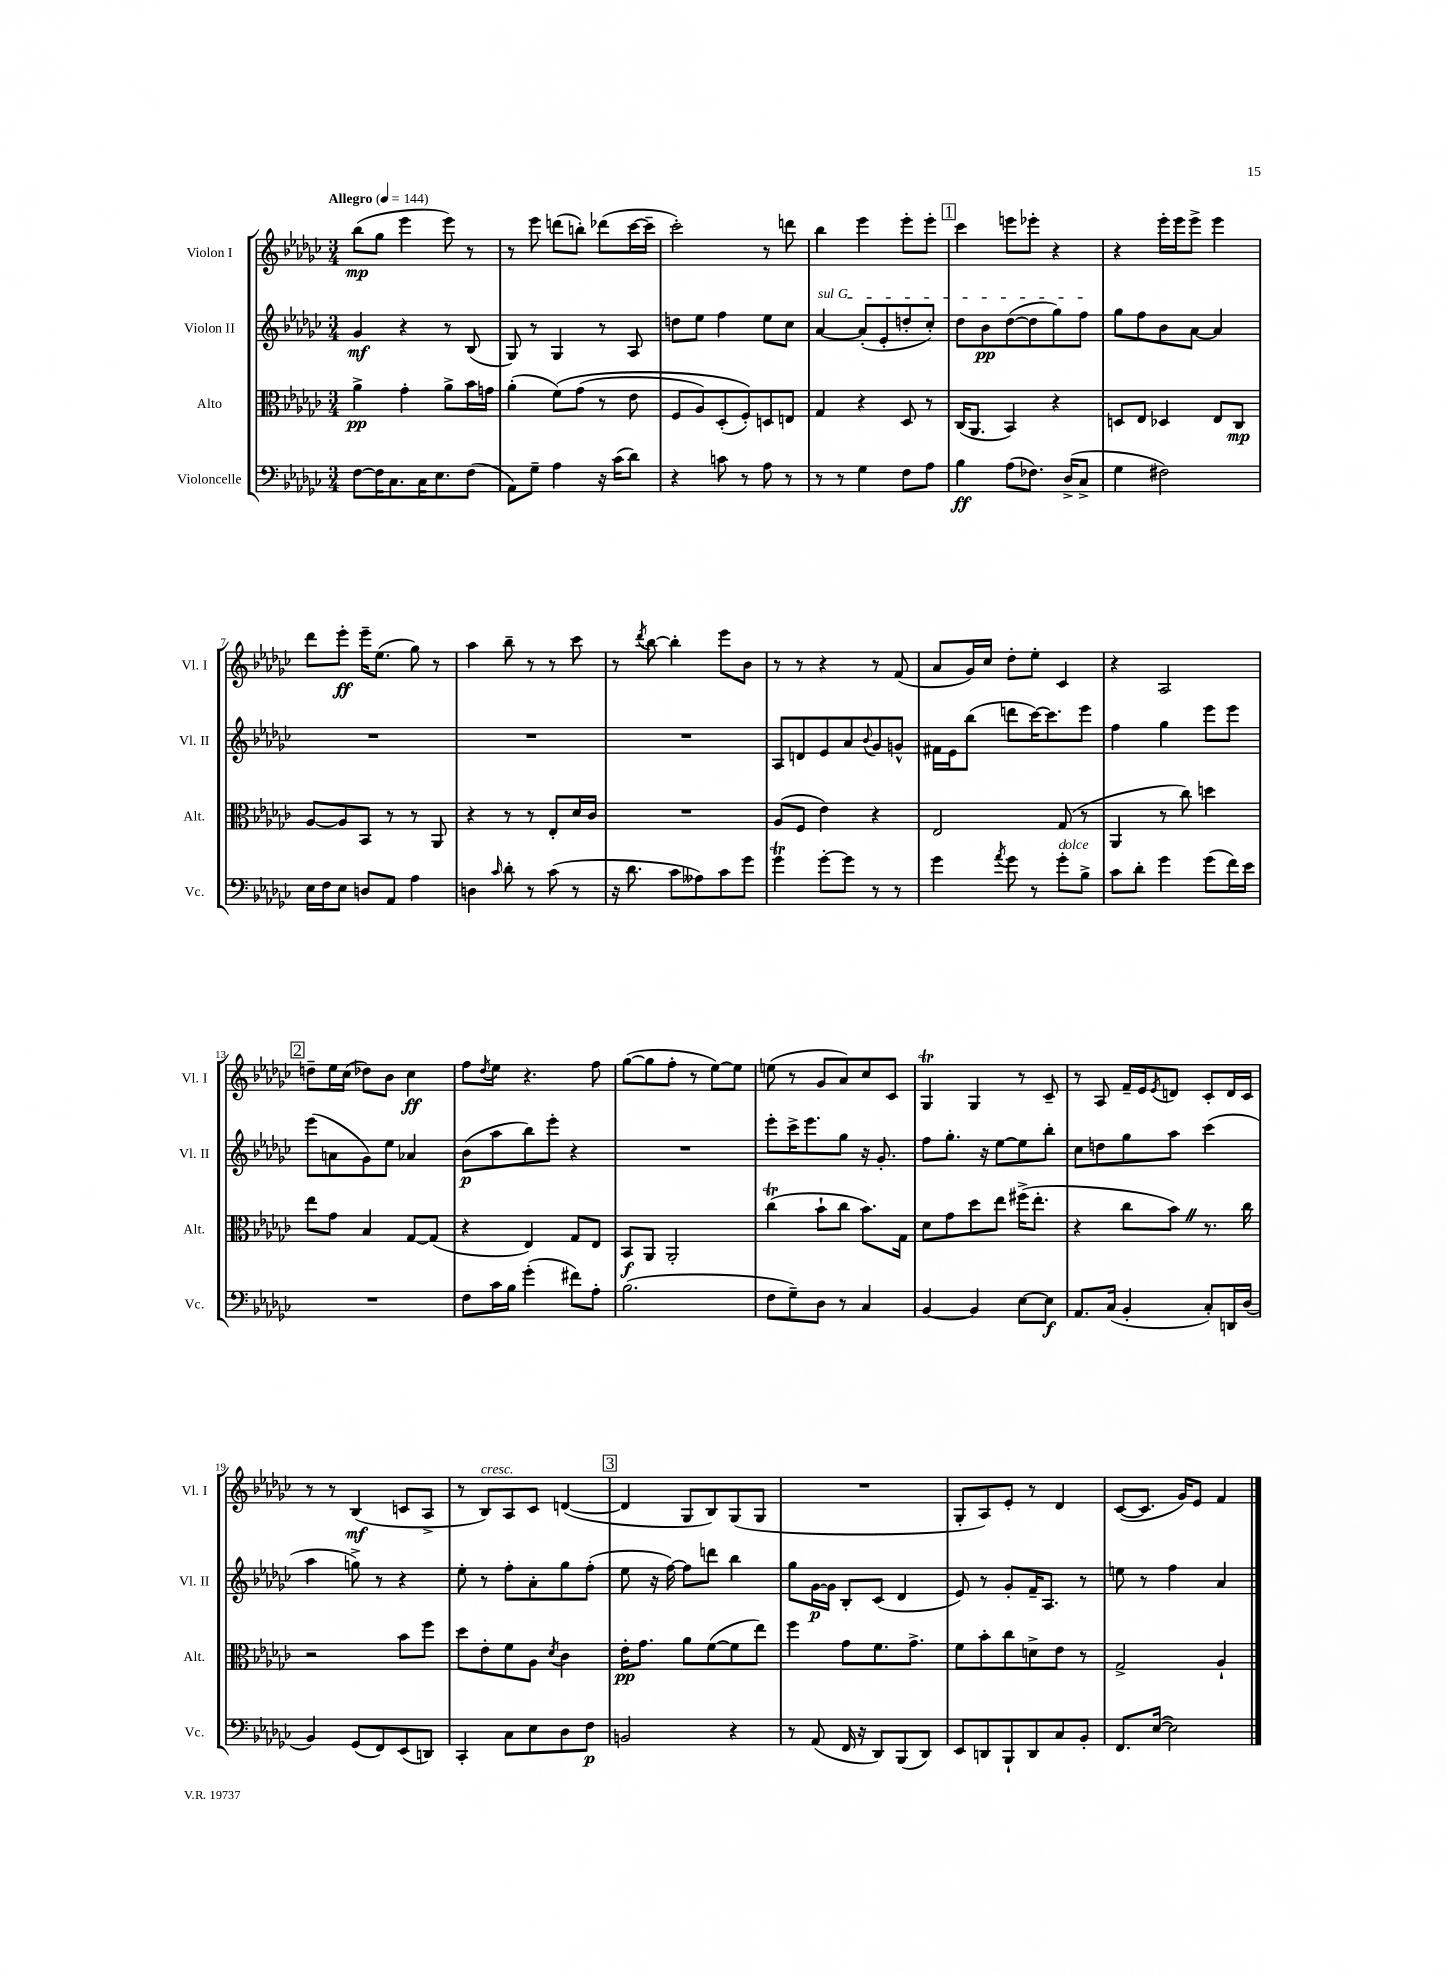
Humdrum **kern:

**kern	**kern	**kern	**kern
*staff4	*staff3	*staff2	*staff1
*clefF4	*clefC3	*clefG2	*clefG2
*k[b-e-a-d-g-c-]	*k[b-e-a-d-g-c-]	*k[b-e-a-d-g-c-]	*k[b-e-a-d-g-c-]
*M3/4	*M3/4	*M3/4	*M3/4
*MM144	*MM144	*MM144	*MM144
[8F	4a-^	4g-	(8bb-
16F]	.	.	8gg-
8.C-	.	.	.
.	4g-'	4r	4eee-
16C-	.	.	.
8.E-	.	.	.
.	8a-^	8r	8eee-)
(8F	16b-	(8B-	8r
.	16g	.	.
=	=	=	=
8AA-)	(4a-'	8G-)	8r
8G-~	.	8r	8eee-
4A-	&(8f)	4G-	(8ddd
.	(8g-	.	8bb')
16r	8r	8r	(8ddd-
(16c-	.	.	.
8d-)	8e-	8A-	[16ccc-
.	.	.	16ccc-~]
=	=	=	=
4r	8F	8dd	2ccc-')
.	8A-)	8ee-	.
8c	(8D-'	4ff	.
8r	8F')&)	.	.
8A-	8D	8ee-	8r
8r	8E	8cc-	8ddd
=	=	=	=
8r	4G-	[4a-	4bb-
8r	.	.	.
4G-	4r	(8a-']	4eee-
.	.	8e-'	.
8F	8D-	8dd'	8eee-'
8A-	8r	8cc-')	8eee-'
=	=	=	=
4B-	(16C-	8dd-	4ccc-
.	8.AA-	.	.
.	.	8b-	.
(8A-	4BB-)	([8dd-	8eee
8.F-)	.	8dd-]	8eee-'
.	4r	8gg-)	4r
(16D-^	.	.	.
8C-^	.	8ff	.
=	=	=	=
4G-	8D	8gg-	4r
.	8E-	8ff	.
2F#)	4D-	8b-	16eee-'
.	.	.	16eee-
.	.	[8a-	8eee-^
.	8E-	4a-]	4eee-
.	8C-	.	.
=	=	=	=
16E-	[8A-	2.r	8ddd-
16F	.	.	.
8E-	8A-]	.	8eee-'
8D	8BB-	.	16eee-~
.	.	.	(8.ee-
8AA-	8r	.	.
4A-	8r	.	8gg-)
.	8AA-	.	8r
=	=	=	=
4D	4r	2.r	4aa-
16qqc-	.	.	.
8d-'	8r	.	8bb-~
8r	8r	.	8r
(8c-	8E-'	.	8r
8r	16d-	.	8ccc-
.	16c-	.	.
=	=	=	=
16r	2.r	2.r	8r
8.d-	.	.	.
.	.	.	8qddd-
.	.	.	[8bb-
8c-	.	.	4bb-']
8A--)	.	.	.
8c-	.	.	8eee-
8g-	.	.	8b-
=	=	=	=
4g-	(8A-	8A-	8r
.	8F	8d	8r
[8g-'	4e-)	8e-	4r
8g-]	.	8a-	.
.	.	8qqb-	.
8r	4r	8g-	8r
8r	.	8g^^	(8f
=	=	=	=
4g-	2E-	16f#	8a-
.	.	16e-	.
.	.	(8bb-	16g-)
.	.	.	16cc-
8qa-	.	.	.
8g-	.	8ddd	8dd-'
8r	.	[16ccc-)	8ee-'
.	.	8.ccc-]	.
8g-'	(8G-	.	4c-
8B-^	8r	8eee-	.
=	=	=	=
8c-	4AA-	4ff	4r
8d-'	.	.	.
4g-	8r	4gg-	2A-
.	8cc-)	.	.
(8g-	4dd	8eee-	.
16f)	.	8eee-	.
16e-	.	.	.
=	=	=	=
2.r	8ee-	(8eee-	8dd~
.	8g-	8a	16ee-
.	.	.	(16cc-
.	4B-	8g-)	8dd-)
.	.	8ee-	8b-
.	[8G-	4a-	4cc-
.	(8G-]	.	.
=	=	=	=
8F	4r	(8b-	8ff
.	.	.	8qdd-
16c-	.	8aa-	8ee-
16B-	.	.	.
(4g-'	4E-)	8bb-)	4.r
.	.	8eee-'	.
8f#)	8G-	4r	.
8A-'	8E-	.	8ff
=	=	=	=
(2.B-	8BB-	2.r	([8gg-
.	8AA-	.	8gg-]
.	2AA-'	.	8ff'
.	.	.	8r
.	.	.	[8ee-)
.	.	.	8ee-]
=	=	=	=
8F	(4cc-	8eee-'	(8ee
8G-~)	.	16ccc-^	8r
.	.	8.eee-	.
8D-	8b-`	.	8g-
8r	8cc-	8gg-	8a-)
4C-	8.b-)	16r	8cc-
.	.	8.g-'	.
.	.	.	8c-
.	16G-	.	.
=	=	=	=
[4BB-	8d-	8ff	4G-
.	8g-	8.gg-'	.
4BB-]	8dd-	.	4G-
.	.	16r	.
.	8ee-	[8ee-	.
[8E-	(16ff#^	8ee-]	8r
.	8.ee-'	.	.
8E-]	.	8bb-'	8c-~
=	=	=	=
8.AA-	4r	8cc-	8r
.	.	8dd	8A-
(16C-	.	.	.
4BB-'	8cc-	8gg-	16f~
.	.	.	16e-
.	.	.	8qe-
.	8b-)	8aa-	8d
8C-')	8.r	(4ccc-	8c-'
16DD	.	.	16d
(16D-	16cc-	.	16c-
=	=	=	=
4BB-)	2r	4aa-	8r
.	.	.	8r
(8GG-	.	8gg^)	(4B-
8FF)	.	8r	.
(8EE-	8b-	4r	8c
8DD)	8ff	.	8A-^
=	=	=	=
4CC-'	8dd-	8ee-'	8r
.	8e-'	8r	8B-)
8C-	8f	8ff'	8A-
8E-	8A-	8a-'	8c-
.	8qd-	.	.
8D-	4c-	8gg-	([4d
8F	.	(8ff'	.
=	=	=	=
2BB	16e-'	8ee-	4d]
.	8.g-	.	.
.	.	16r	.
.	.	[16ff)	.
.	8a-	8ff]	8G-
.	([8f	8ddd	8B-)
4r	8f]	4bb-	(8G-
.	8ee-)	.	8G-
=	=	=	=
8r	4ff	8gg-	2.r
(8AA-	.	[16g-	.
.	.	16g-]	.
16FF	8g-	8B-'	.
16r	.	.	.
8DD-)	8.f	(8c-	.
(8BBB-	.	4d-	.
.	8.g-^	.	.
8DD-)	.	.	.
=	=	=	=
8EE-	8f	8e-)	8G-'
8DD	8b-'	8r	8A-)
8BBB-`	8cc-	8g-'	8e-'
8DD	8d^	16f~	8r
.	.	8.A-	.
8C-	8e-	.	4d-
8BB-'	8r	8r	.
=	=	=	=
8.FF	2G-^	8ee	([8c-
.	.	8r	8.c-]
([16E-	.	.	.
2E-])	.	4ff	.
.	.	.	16g-)
.	.	.	8e-
.	4A-`	4a-	4f
==	==	==	==
*-	*-	*-	*-
